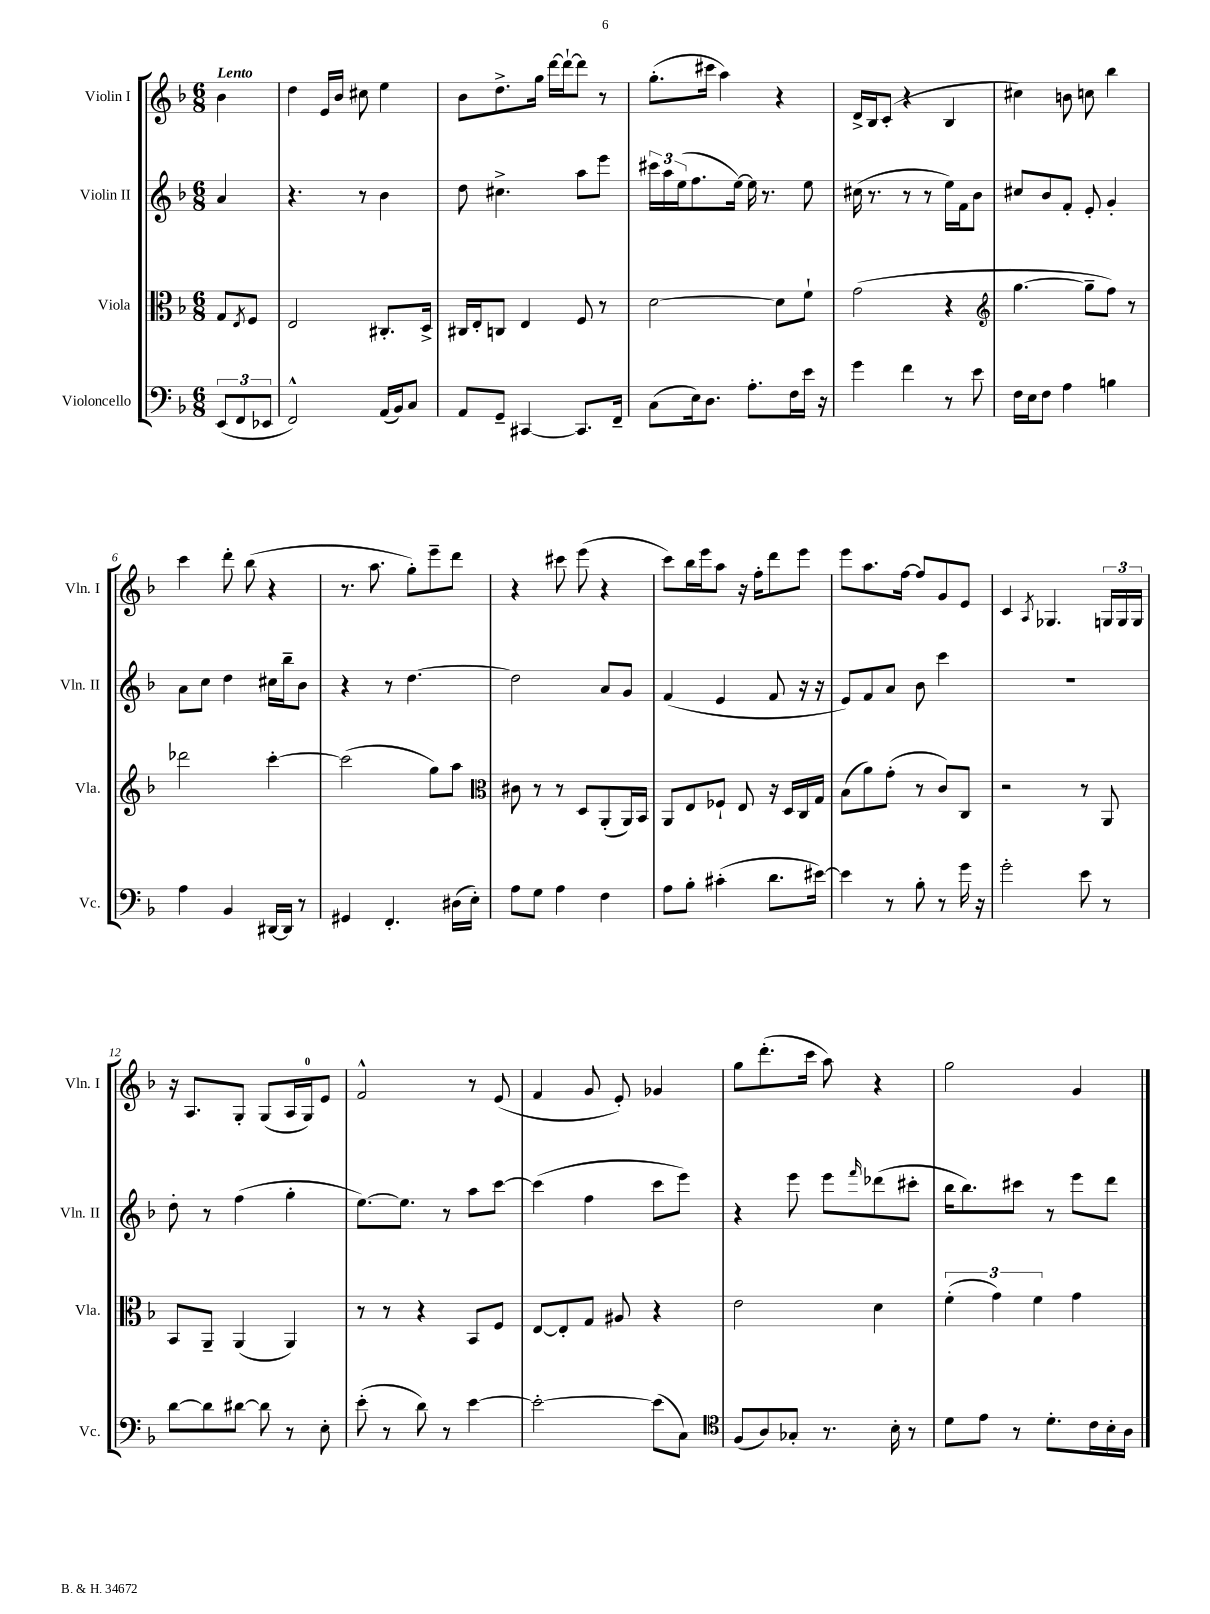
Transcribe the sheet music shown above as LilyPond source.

<<
\new StaffGroup <<
\new Staff = "s0" \with { instrumentName = "Violin I" shortInstrumentName = "Vln. I" } {
    \clef treble \key f \major \numericTimeSignature \time 6/8 \partial 4 \tempo "Lento"
    bes'4 |
    d''4 e'16 bes'16 cis''8 e''4 |
    bes'8 d''8.-> g''16 d'''16~ d'''16~-! d'''8 r8 |
    g''8.-.( cis'''16 a''4) r4 |
    d'16-> bes16 c'8-.( r4 bes4 |
    cis''4) b'8 c''8 bes''4 |
    c'''4 d'''8-. bes''8( r4 |
    r8. a''8. g''8-.) e'''8-- d'''8 |
    r4 cis'''8 e'''8( r4 |
    c'''8) bes''16 e'''16 a''8 r16 f''16-. d'''8 e'''8 |
    e'''8 a''8. f''16~ f''8 g'8 e'8 |
    c'4 \acciaccatura { a8 } ges4. \tuplet 3/2 { g16 g16 g16 } |
    r16 a8. g8-. g8( a16 g16-0) e'8 |
    f'2-^ r8 e'8( |
    f'4 g'8 e'8-.) ges'4 |
    g''8 d'''8.-.( c'''16 a''8) r4 |
    g''2 g'4 \bar "|." |
}
\new Staff = "s1" \with { instrumentName = "Violin II" shortInstrumentName = "Vln. II" } {
    \clef treble \key f \major \numericTimeSignature \time 6/8 \partial 4
    a'4 |
    r4. r8 bes'4 |
    d''8 cis''4.-> a''8 e'''8 |
    \tuplet 3/2 { cis'''16 a''16 e''16( } f''8. e''16~) e''16 r8. e''8 |
    cis''16( r8. r8 r8 e''16) f'16 bes'8 |
    cis''8 bes'8 f'8-. e'8-. g'4-. |
    a'8 c''8 d''4 cis''16 bes''16-- bes'8 |
    r4 r8 d''4.~ |
    d''2 a'8 g'8 |
    f'4( e'4 f'8 r16 r16 |
    e'8) f'8 a'8 bes'8 c'''4 |
    R2. |
    d''8-. r8 f''4( g''4-. |
    e''8.~) e''8. r8 a''8 c'''8~ |
    c'''4( f''4 c'''8 e'''8) |
    r4 e'''8 e'''8 \grace { f'''16 } des'''8( cis'''8-. |
    bes''16 bes''8.) cis'''8 r8 e'''8 d'''8 \bar "|." |
}
\new Staff = "s2" \with { instrumentName = "Viola" shortInstrumentName = "Vla." } {
    \clef alto \key f \major \numericTimeSignature \time 6/8 \partial 4
    g8 \acciaccatura { e8 } f8 |
    e2 cis8.-. d16-> |
    cis16 e16-. c8 e4 f8 r8 |
    d'2~ d'8 f'8-! |
    g'2( r4 |
    \clef treble g''4.~ g''8-- f''8) r8 |
    des'''2 c'''4~-. |
    c'''2( g''8) a''8 |
    \clef alto cis'8 r8 r8 d8 a,8-.( a,16) bes,16 |
    a,8 e8 fes8-! e8 r16 d16 c16 g16 |
    bes8( a'8) g'8-.( r8 c'8) c8 |
    r2 r8 a,8 |
    bes,8 a,8-- a,4( a,4) |
    r8 r8 r4 bes,8 f8 |
    e8~ e8-. g8 ais8 r4 |
    e'2 d'4 |
    \tuplet 3/2 { f'4-.( g'4) f'4 } g'4 \bar "|." |
}
\new Staff = "s3" \with { instrumentName = "Violoncello" shortInstrumentName = "Vc." } {
    \clef bass \key f \major \numericTimeSignature \time 6/8 \partial 4
    \tuplet 3/2 { e,8( f,8 ees,8 } |
    f,2-^) a,16( bes,16) c8 |
    a,8 g,8-- cis,4~ cis,8. f,16-- |
    c8( e16) d8. a8.-. f16 e'16 r16 |
    g'4 f'4 r8 e'8 |
    f16 e16 f8 a4 b4 |
    a4 bes,4 dis,16~ dis,16 r8 |
    gis,4 f,4.-. dis16( e16-.) |
    a8 g8 a4 f4 |
    a8 bes8-. cis'4-.( d'8. eis'16~) |
    eis'4 r8 bes8-. r8 g'16 r16 |
    g'2-. e'8 r8 |
    d'8~ d'8 dis'8~ dis'8 r8 e8-. |
    e'8-.( r8 d'8) r8 e'4~ |
    e'2~-. e'8( c8) |
    \clef tenor f8( a8) ges8-. r8. bes16-. r8 |
    d'8 e'8 r8 d'8.-. c'16 bes16-. a16 \bar "|." |
}
>>
>>
